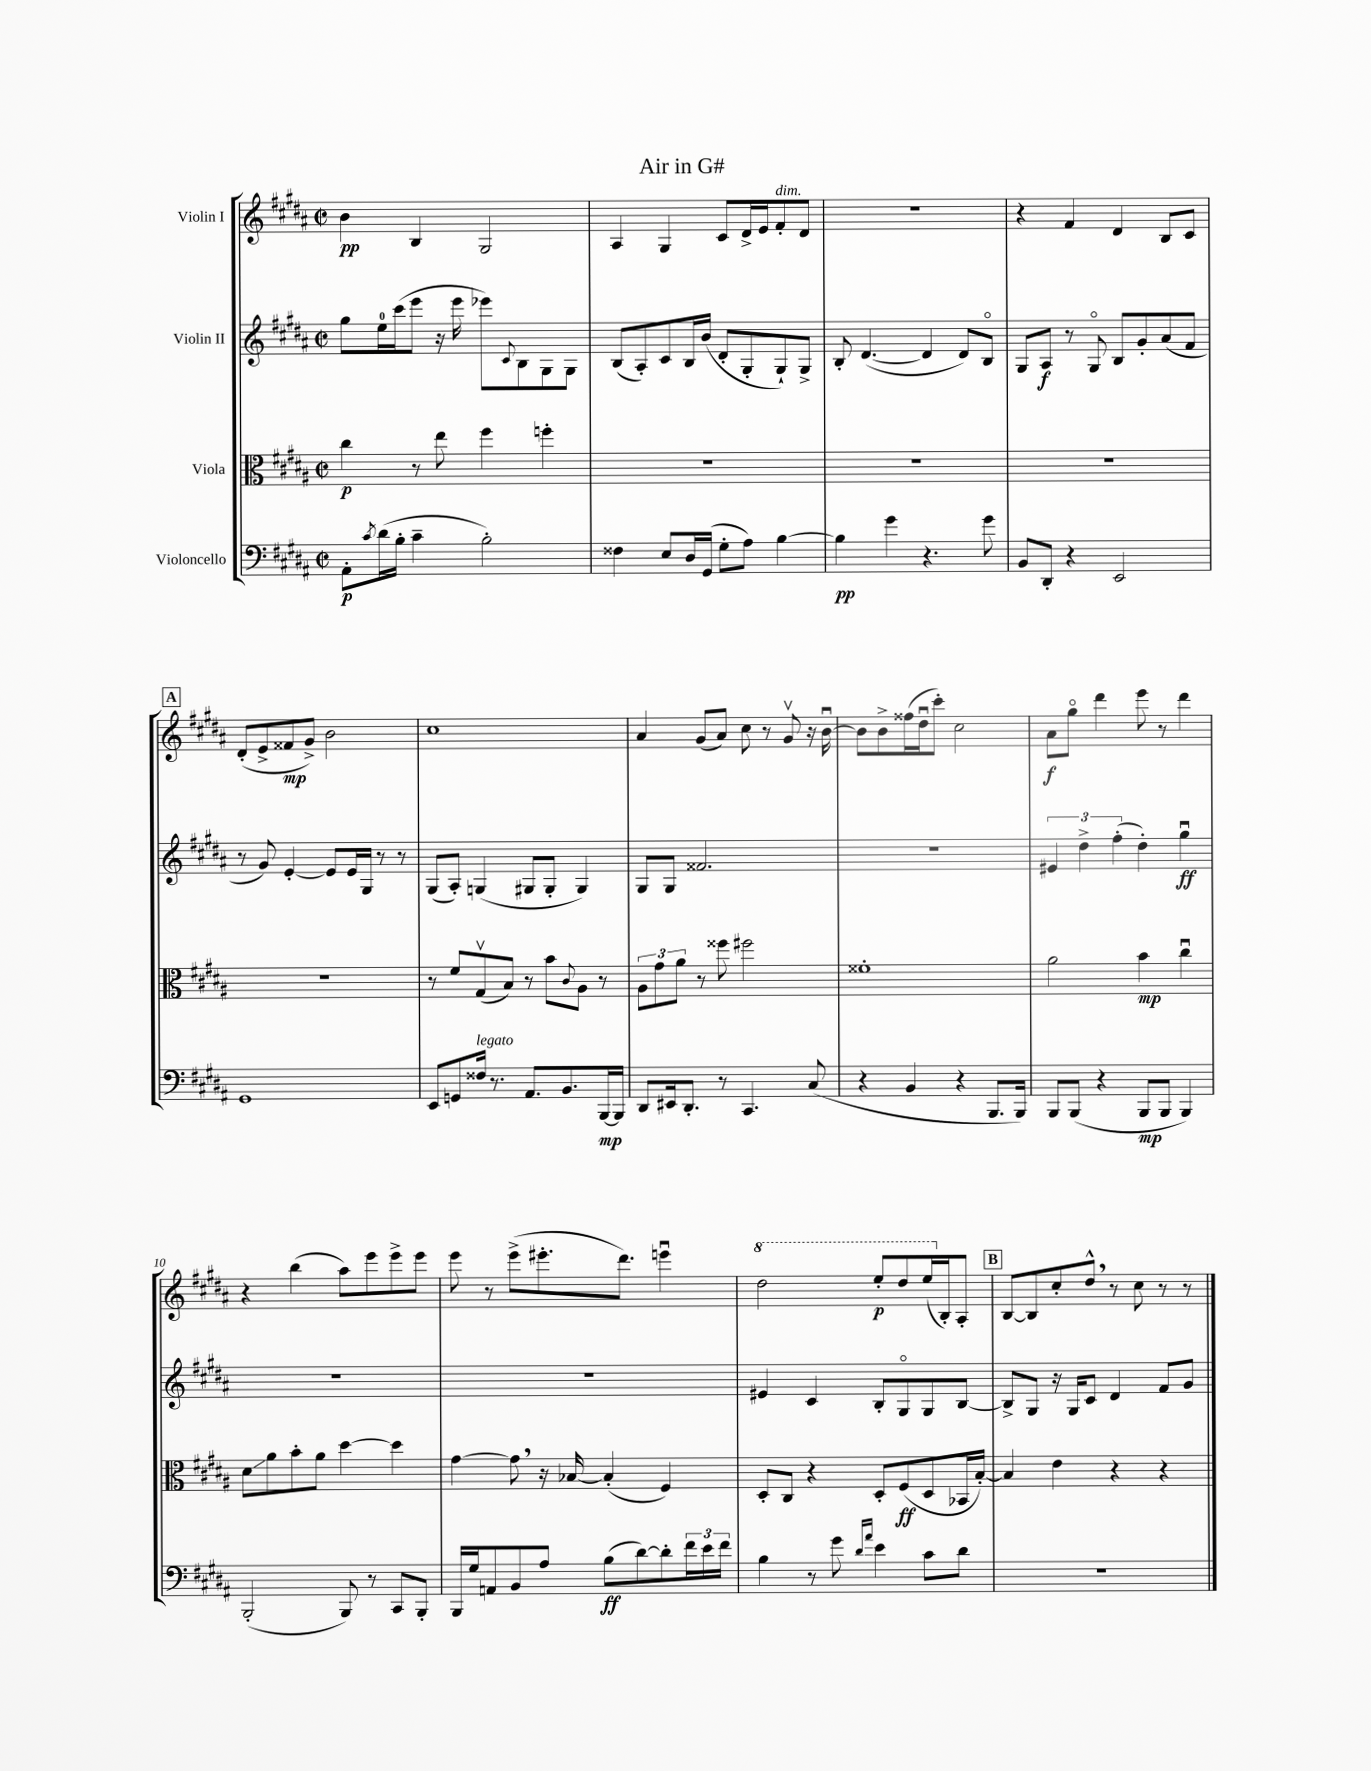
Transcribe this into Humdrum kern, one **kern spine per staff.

**kern	**kern	**kern	**kern
*staff4	*staff3	*staff2	*staff1
*clefF4	*clefC3	*clefG2	*clefG2
*k[f#c#g#d#a#]	*k[f#c#g#d#a#]	*k[f#c#g#d#a#]	*k[f#c#g#d#a#]
*M2/2	*M2/2	*M2/2	*M2/2
*met(c|)	*met(c|)	*met(c|)	*met(c|)
8AA#'	4cc#	8gg#	4b
8qc#	.	.	.
(16d#	.	16ee	.
16B'	.	(16ccc#	.
4c#~	8r	8eee	4B
.	8ee	16r	.
.	.	16eee	.
2B')	4ff#	8eee-)	2G#
.	.	8qqc#	.
.	.	8B	.
.	4ff'	8G#	.
.	.	8G#	.
=	=	=	=
4F##	1r	(8B	4A#
.	.	8A#')	.
8E	.	8c#	4G#
16D#	.	16B	.
(16GG#	.	(16b	.
8G#'	.	8d#'	8c#
8A#)	.	8G#'	16d#^
.	.	.	16e
[4B	.	8G#`)	8f#'
.	.	8G#^	8d#
=	=	=	=
4B]	1r	8B'	1r
.	.	([4.d#	.
4g#	.	.	.
4.r	.	4d#]	.
.	.	8d#)	.
8g#	.	8Bo	.
=	=	=	=
8BB	1r	8G#	4r
8DD#'	.	8A#	.
4r	.	8r	4f#
.	.	8G#o	.
2EE	.	8B	4d#
.	.	8g#'	.
.	.	(8a#	8B
.	.	8f#	8c#
=	=	=	=
1GG#	1r	8r	(8d#'
.	.	8g#)	8e^
.	.	[4e'	8f##
.	.	.	8g#^)
.	.	8e]	2b
.	.	16e	.
.	.	16G#	.
.	.	8r	.
.	.	8r	.
=	=	=	=
8EE	8r	(8G#	1cc#
8GG	8f#	8A#')	.
16F##	(8G#v	(4G	.
8.r	.	.	.
.	8B)	.	.
8.AA#	8r	8G#	.
.	8b	8G#'	.
8.BB	.	.	.
.	8qqc#	.	.
.	8A#	4G#)	.
[16BBB	8r	.	.
16BBB]	.	.	.
=	=	=	=
8DD#	12A#	8G#	4a#
.	12g#	.	.
16EE#	.	8G#	.
.	12a#	.	.
8.DD#'	.	.	.
.	8r	2.f##	(8g#
8r	8ff##	.	8a#)
4.CC#	2ff#	.	8cc#
.	.	.	8r
.	.	.	8g#v
(8C#	.	.	16r
.	.	.	[16bu
=	=	=	=
4r	1f##'	1r	8b]
.	.	.	8b^
4BB	.	.	(16ff##
.	.	.	16dd#u
.	.	.	8ccc#')
4r	.	.	2cc#
8.BBB	.	.	.
16BBB)	.	.	.
=	=	=	=
8BBB	2a#	6e#	8a#
(8BBB	.	.	8gg#o
.	.	6dd#^	.
4r	.	.	4ddd#
.	.	(6ff#'	.
8BBB	4b	4dd#')	8eee
8BBB	.	.	8r
4BBB)	4cc#u	4gg#u	4ddd#
=	=	=	=
(2BBB'	8d#	1r	4r
.	8a#	.	.
.	8b'	.	(4bb
.	8a#	.	.
8BBB)	[4dd#	.	8aa#)
8r	.	.	8eee
8CC#	4dd#]	.	8eee^
8BBB'	.	.	8eee
=	=	=	=
16BBB	[4g#	1r	8eee
16G#	.	.	.
8AA	.	.	8r
8BB	8g#]	.	(8eee^
8A#	16r	.	8.eee#'
.	[16B-	.	.
(8B	(4B-']	.	.
.	.	.	8.ddd#)
[8d#)	.	.	.
8d#']	4F#)	.	4eeeu
24f#	.	.	.
24e	.	.	.
24f#	.	.	.
=	=	=	=
4B	8D#'	4e#	2ddd#
.	8C#	.	.
8r	4r	4c#	.
8g#	.	.	.
16qqd#	.	.	.
16qqa#	.	.	.
4e	8D#'	8B'	8eee'
.	(8F#	8G#o	8ddd#
8c#	8D#	8G#	(16eee
.	.	.	16B')
8d#	16BB-	[8B	8A#'
.	[16B')	.	.
=	=	=	=
1r	4B]	8B^]	[8B
.	.	8G#	8B]
.	4e	16r	8cc#'
.	.	16G#	.
.	.	8c#	8dd#^^
.	4r	4d#	8r
.	.	.	8cc#
.	4r	8f#	8r
.	.	8g#	8r
==	==	==	==
*-	*-	*-	*-
